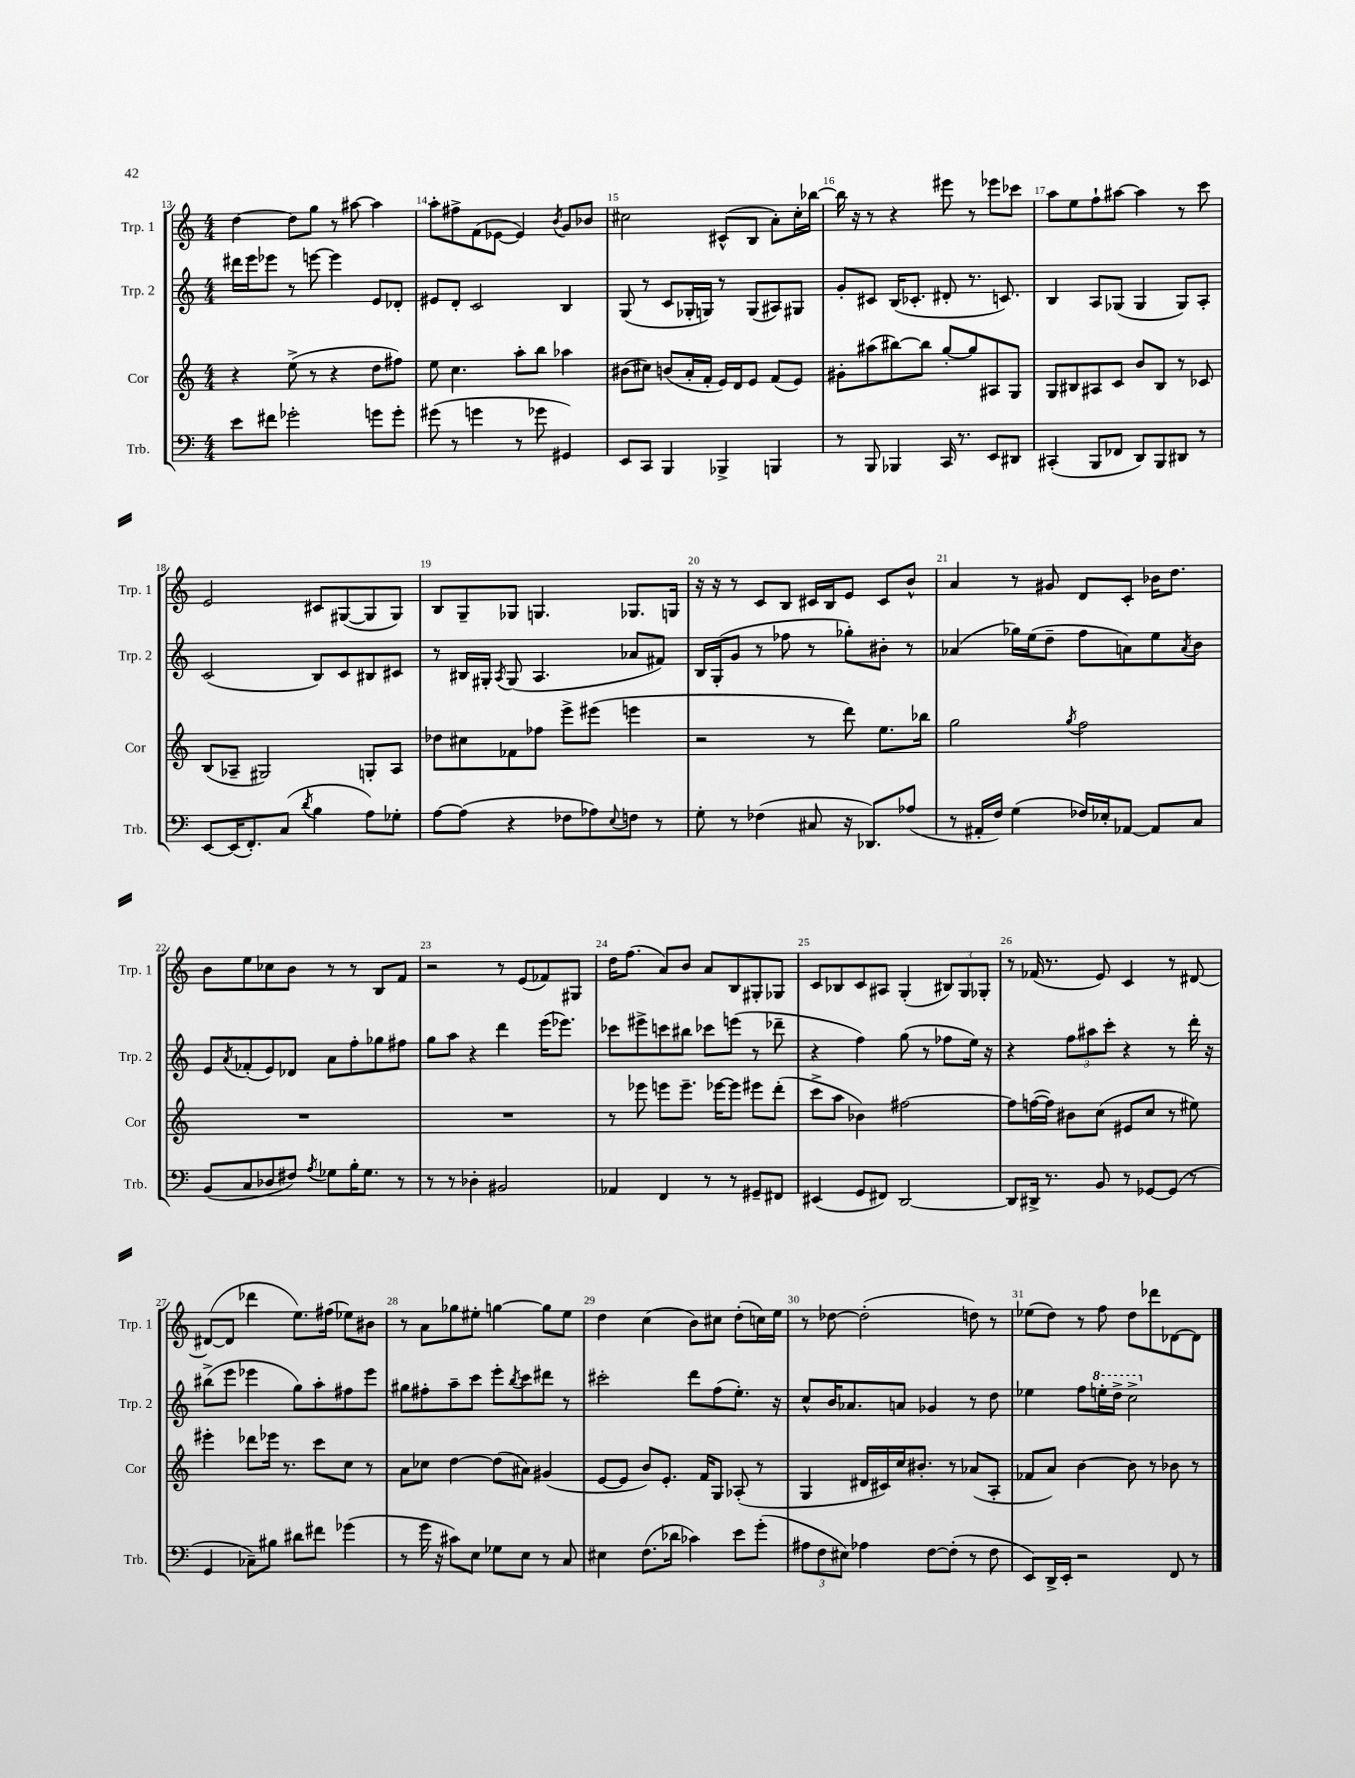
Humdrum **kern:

**kern	**kern	**kern	**kern
*staff4	*staff3	*staff2	*staff1
*clefF4	*clefG2	*clefG2	*clefG2
*k[]	*k[]	*k[]	*k[]
*M4/4	*M4/4	*M4/4	*M4/4
8e	4r	16ddd#	[4dd
.	.	16eee	.
8f#	.	8eee-	.
2g-'	(8ee^	8r	8dd]
.	8r	[8eee	8gg
.	4r	4eee]	8r
.	.	.	[8aa#
8g	8dd	8e	4aa#]
8g'	8ff#)	8d-'	.
=	=	=	=
(8g#	8ee	8e#	8aa'
8r	4.cc	8d'	8ff#^
4g	.	2c	(8f
.	.	.	[8e-
8r	8aa'	.	4e-])
8g-	8bb	.	.
.	.	.	8qb
4GG#)	4aa-	4B	8g
.	.	.	8b-
=	=	=	=
8EE	(8b#	(8G	2cc#
8CC	8cc#)	8r	.
4BBB	(8b	8c	.
.	16a'	16G-'	.
.	16f'	16G)	.
4BBB-^	16e)	8r	(8c#^^
.	16d	.	.
.	8e	(8G	8B
4BBB	(8f	8A#)	8a')
.	8e)	8G#	16cc#'
.	.	.	[16bb-
=	=	=	=
8r	8g#'	8g'	16bb-]
.	.	.	16r
8BBB	(8aa#	8c#	8r
4BBB-	[8bb#)	(16B	4r
.	.	8.c-'	.
.	8bb#]	.	.
16CC	[8gg'	8d#'	8eee#
8.r	.	.	.
.	8gg]	8.r	8r
8EE	8A#	.	8eee-
.	.	8.c)	.
8DD#	8G	.	8ccc-
=	=	=	=
(4CC#'	8G	4B	8aa
.	8B#	.	8ee
8BBB	8A#	8A	8ff`
8FF-	8c	(8G-	[8aa#
8DD)	8b	4G-	4aa#]
8BBB	8B#	.	.
8DD#	8r	8G-)	8r
8r	8c-	8A'	8ccc
=	=	=	=
[8EE	(8B	(2c	2e
(16EE]	8A-~	.	.
8.FF')	.	.	.
.	2G#)	.	.
(8C	.	.	.
8qd	.	.	.
4B	.	8B)	8c#
.	.	8c	([8G#
8A)	8G'	8B#	8G#]
8G-'	8A-	8c#	8G#)
=	=	=	=
[8A	8dd-	8r	8B
(8A]	8cc#	16B#	8G~
.	.	16G#'	.
.	.	8qA	.
4r	8f-	(8G#	8G-
.	8ff-	4.A	4.G
8F-	8eee^	.	.
8A-)	(8eee#	.	.
8qqE	.	.	.
8F	4eee	8a-	8.G-
8r	.	8f#)	.
.	.	.	16G
=	=	=	=
8G'	2r	16B	16r
.	.	(16G'	16r
8r	.	8g	8r
(4F-	.	8r	8c
.	.	8ff-	8B
8C#	8r	8r	16c#
.	.	.	16B
16r	8ddd)	8gg-')	8e
8.DD-)	.	.	.
.	8.ee	8b#'	8c#
(8A-	.	8r	8b^^
.	16bb-	.	.
=	=	=	=
8r	2gg	(4a-	4a
16AA#'	.	.	.
16F)	.	.	.
(4G	.	16gg-)	8r
.	.	(16ee	.
.	.	8dd~	8g#
.	8qgg	.	.
16F-)	2ff	8ff	8d
16E-'	.	.	.
[8AA-	.	8a)	8c'
8AA-]	.	8ee	16b-
.	.	.	8.dd
.	.	8qa	.
8C	.	8b	.
=	=	=	=
(8BB	1r	8e	8b
.	.	8qa	.
8C	.	(8f-'	8ee
8D-	.	8e)	8cc-
8F#)	.	8d-	8b
8qA	.	.	.
8G-	.	8a	8r
16B'	.	8ff'	8r
8.G-	.	.	.
.	.	8gg-	8B
8r	.	8ff#	8f
=	=	=	=
8r	1r	8gg	2r
8r	.	8aa	.
4D-'	.	4r	.
2BB#	.	4ddd	8r
.	.	.	(8e
.	.	(16eee	8f-)
.	.	8.eee-)	.
.	.	.	8G#
=	=	=	=
4AA-	8r	8ccc-	16dd
.	.	.	(8.ff
.	8eee-	8eee#^	.
4FF	8eee	8ccc	8a)
.	8.eee~	8bb#	8b
8r	.	8ccc-	8a
.	[16eee-	.	.
8r	8eee-]	(8eee	8B
8GG#~	8eee#	8r	8G#'
8FF#	(8ddd'	8ddd-~	8G-
=	=	=	=
(4EE#	8ccc^	4r	8c
.	8aa	.	8B-
8GG	4b-)	4ff)	8c
8FF#)	.	.	8A#
[2DD	[2ff#	(8gg	(4G'
.	.	8r	.
.	.	8ff-	12B#)
.	.	.	12G
.	.	16ee)	.
.	.	.	12G-'
.	.	16r	.
=	=	=	=
8DD]	8ff#]	4r	8r
16DD#^	([16ff	.	(16f-
8.r	16ff])	.	8.r
.	8b#	12ff	.
.	.	12aa#	.
8BB	(8cc	.	8e)
.	.	12ccc'	.
8r	8e#	4r	4c
[8GG-	8cc	.	.
(8GG-]	8r	8r	8r
8r	8ee#)	16ddd'	[8d#
.	.	16r	.
=	=	=	=
4GG	4eee#'	(8bb#^	(8d#_
.	.	8eee	8d#]
8C-~)	8ddd-	4eee-	4ddd-
8B#	16eee-	.	.
.	8.r	.	.
8d#	.	8gg)	8.ee)
8f#	8ccc	8aa'	.
.	.	.	(16ff#
(4g-	8cc	8ff#	8ee-)
.	8r	8eee-	8b#
=	=	=	=
8r	8a	8gg#	8r
16g	8cc-	8ff#'	8a
16r	.	.	.
8c#)	[4dd	8aa~	8gg-
8E	.	8ccc	8ee#'
8G-	(8dd]	8eee'	[4gg
.	.	8qbb	.
8E	8a#)	8ccc	.
8r	(4g#	8ddd#	8gg]
8C	.	8r	8ee#
=	=	=	=
4E#	[8e	2ccc#'	4dd
.	8e]	.	.
(8.F	8b)	.	(4cc
.	8.e'	.	.
16d-	.	.	.
4c-)	.	8ddd	8b)
.	16f	.	.
.	8G	(8ff	8cc#
8e	(8A-'	8.ee')	(8dd'
(8g'	8r	.	16cc)
.	.	16r	16ee
=	=	=	=
12A#	4G	8cc^^	8r
12F	.	.	.
.	.	16b	[8dd-
12E#)	.	.	.
.	.	8.a-	.
4A-	16d#	.	(2dd-']
.	16c#)	.	.
.	16cc	8a	.
.	8.b#'	.	.
[8F	.	4g-	.
(8F']	8r	.	.
8r	(8a-	8r	8dd)
8F	8A'	8dd	8r
=	=	=	=
8EE)	8f-	4ee-	(8ee-
16DD^	8a)	.	8dd)
16EE'	.	.	.
2r	[4b	8ff	8r
.	.	16eee'	8ff
.	.	16ddd^	.
.	8b]	2ccc^	8dd
.	8r	.	8ddd-
8FF	8b-	.	[8d-
8r	8r	.	8d-]
==	==	==	==
*-	*-	*-	*-
